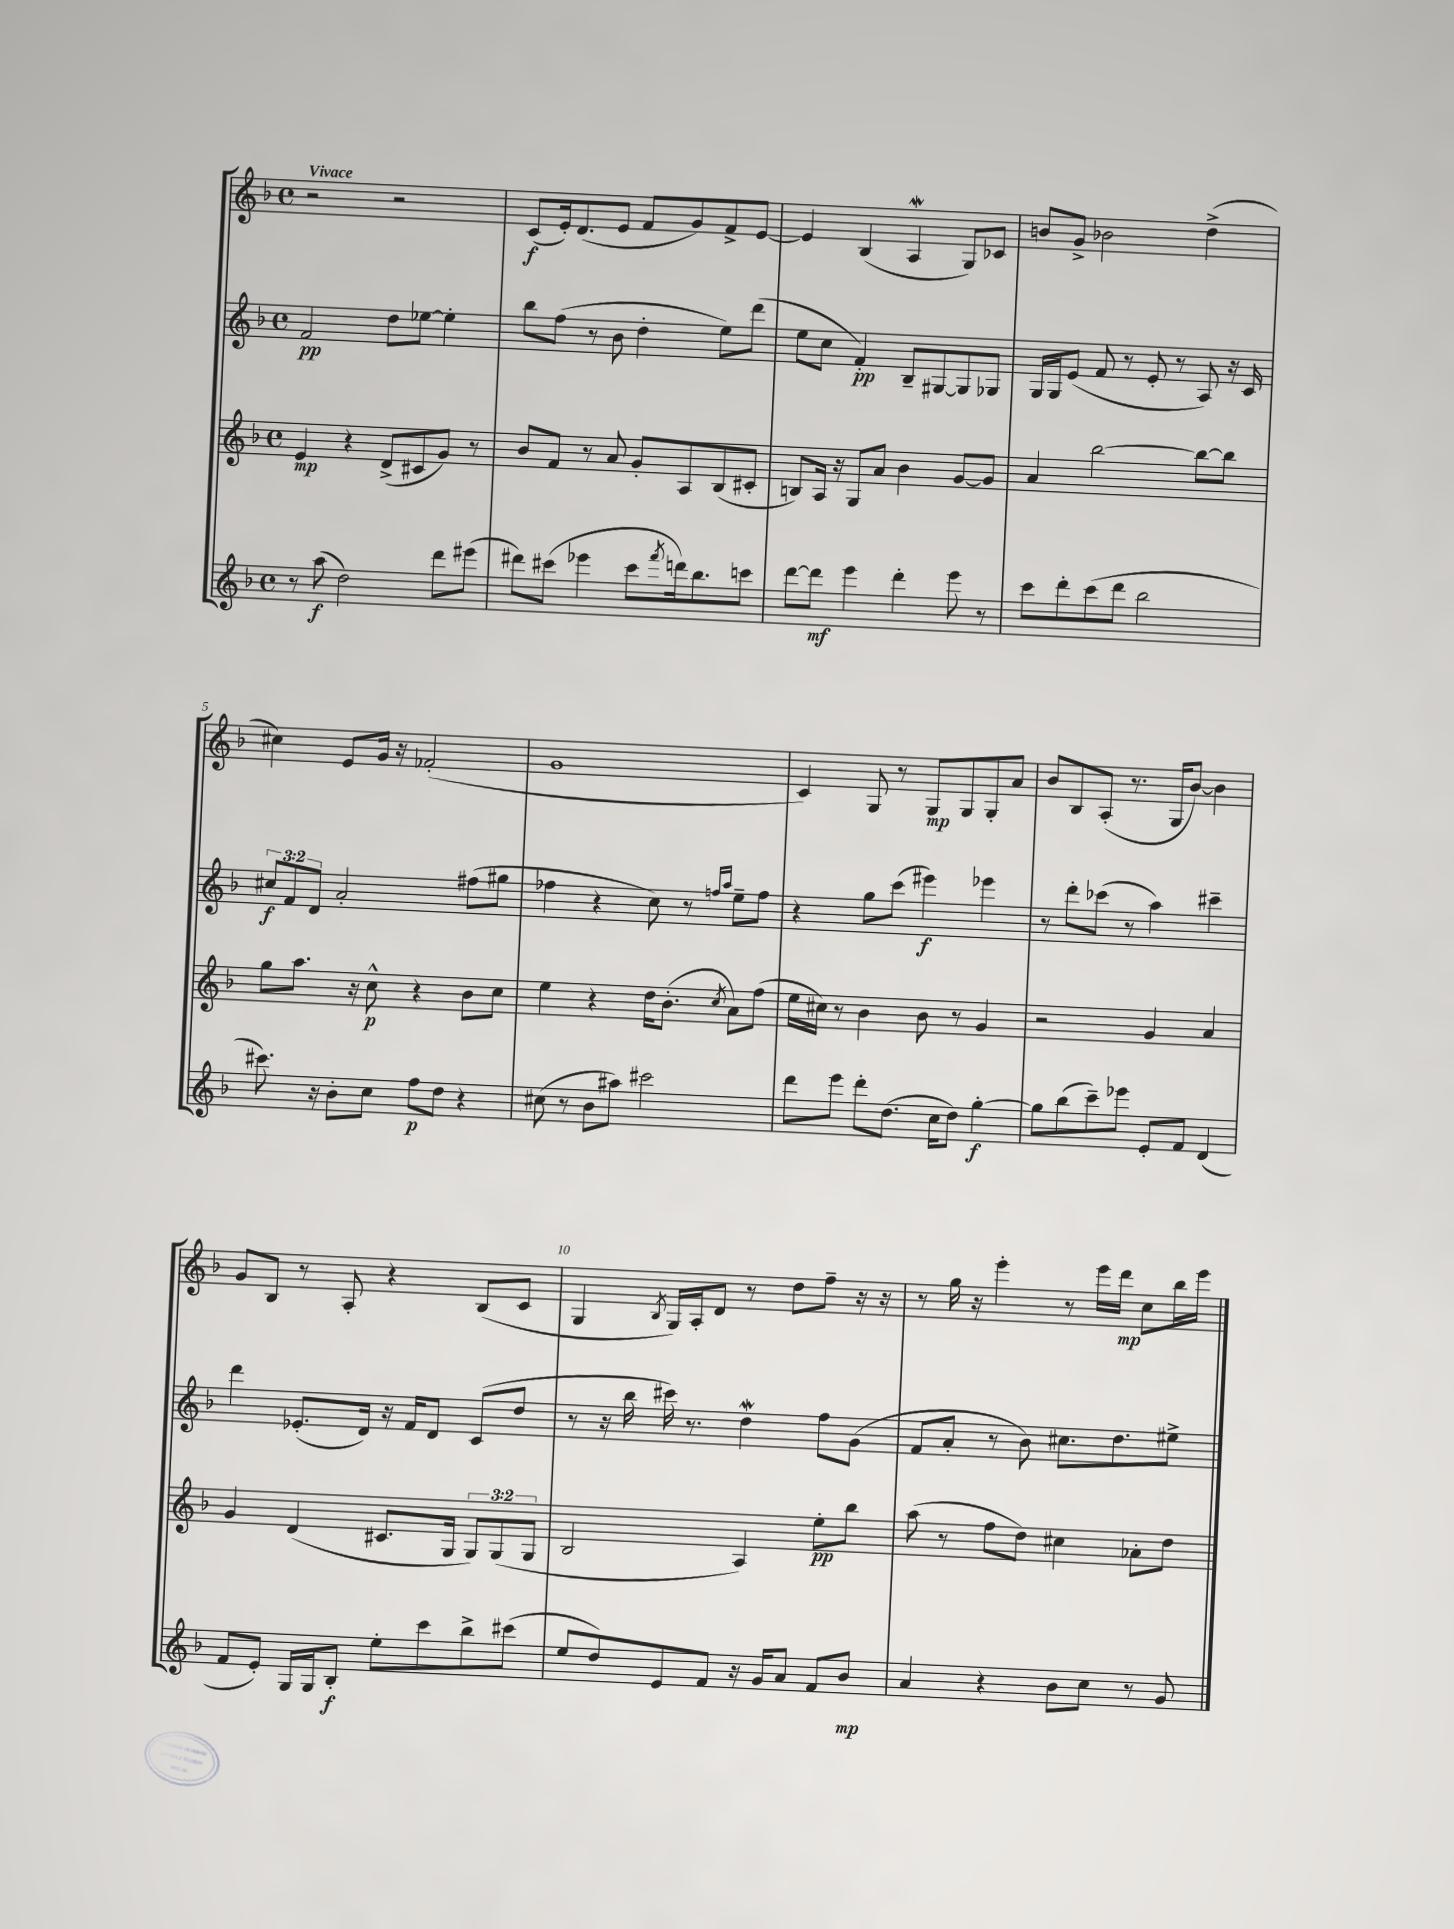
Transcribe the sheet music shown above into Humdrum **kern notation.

**kern	**kern	**kern	**kern
*staff4	*staff3	*staff2	*staff1
*clefG2	*clefG2	*clefG2	*clefG2
*k[b-]	*k[b-]	*k[b-]	*k[b-]
*M4/4	*M4/4	*M4/4	*M4/4
*met(c)	*met(c)	*met(c)	*met(c)
8r	4e/	2f/	2r
(8aa\	.	.	.
2dd\)	4r	.	.
.	(8d^/L	8dd\L	2r
.	8c#/	[8ee-\J	.
8ddd\L	8g/J)	4ee-'\]	.
(8eee#\J	8r	.	.
=	=	=	=
8ddd#\L)	8b-/L	8bb-\L	(8c/L
(8ccc#\J	8f/J	(8ff\J	16e'/k)
.	.	.	(8.d/
4eee-\	8r	8r	.
.	8a/	8b-\	8e/J
8ccc#\L	8g'/L	4dd'\	8f/L
8qfff/	.	.	.
16ddd\k)	8A/	.	8g/)
8.bb-\	.	.	.
.	(8B-/	8ee\L)	8f^/
8ccc\J	8c#'/J	(8ddd\J	[8e/J
=	=	=	=
[8ddd\L	8B/L)	8ee\L	4e/]
8ddd\]J	16A/Jk	8cc\J	.
.	16r	.	.
4eee\	8G/L	4f'/)	(4B-/
.	8a/J	.	.
4ddd'\	4b-\	8B-~/L	4A/
.	.	[8G#/	.
8eee\	[8g/L	8G#/]	8G/L)
8r	8g/]J	8G-/J	8c-/J
=	=	=	=
8ccc\L	4a/	16G/LL	8b/L
.	.	16G/J	.
8ddd'\	.	(8e/J	8g^/J
(8ccc\	[2bb-\	8f/	2b-\
8ddd\J	.	8r	.
2bb-\	.	8e'/	.
.	.	8r	.
.	8bb-\_L	8A/)	(4dd^\
.	8bb-\]J	16r	.
.	.	16c/	.
=	=	=	=
8.ccc#\)	8gg\L	12cc#/L	4cc#\)
.	.	12f/	.
.	8.aa\J	.	.
.	.	12d/J	.
16r	.	.	.
8b-'\L	.	2a'/	8e/L
.	16r	.	.
8cc\J	8cc^^\	.	16g/Jk
.	.	.	16r
8ff\L	4r	.	(2f-'/
8dd\J	.	.	.
4r	8b-\L	(8ff#\L	.
.	8cc\J	8gg#\J	.
=	=	=	=
(8cc#\	4ee\	4ff-\	1g
8r	.	.	.
8b-\L	4r	4r	.
8aa#\J)	.	.	.
2ccc#\	16dd\LK	8cc\)	.
.	(8.b-'\J	.	.
.	.	8r	.
.	.	16qqff/LL	.
.	8qcc/	16qqaa/JJ	.
.	8a\L)	8ee~\L	.
.	(8ff\J	8ff\J	.
=	=	=	=
8ddd\L	16ee\LL	4r	4c/)
.	16cc#\JJ)	.	.
8eee\J	8r	.	.
8ddd'\L	4b-\	8gg\L	8G/
(8.dd\J	.	(8ccc\J	8r
.	8b-\	4eee#\)	8G/L
16cc\LK	.	.	.
8dd\J)	8r	.	8G/
[4gg'\	4g/	4eee-\	8G'/
.	.	.	8a/J
=	=	=	=
8gg\]L	2r	8r	8b-/L
(8bb-\	.	8ddd'\L	8B-/
8ccc~\)	.	(8ccc-\J	(8A'/J
8eee-\J	.	8r	8.r
8e'/L	4g/	4aa\)	.
.	.	.	16G/LK
8f/J	.	.	[8b-/J)
(4d/	4a/	4ccc#~\	4b-\]
=	=	=	=
8f/L	4g/	4ddd\	8g/L
8e'/J)	.	.	8B-/J
16G/LL	(4d/	(8.e-'/L	8r
16G/J	.	.	.
8B-'/J	.	.	8A'/
.	.	16d/Jk)	.
8ee'\L	8.c#/L	16r	4r
.	.	16f/LK	.
8ccc\	.	8d/J	.
.	16G/Jk	.	.
8bb-^\	12G/L)	(8c/L	(8B-/L
.	(12G/	.	.
(8ccc#\J	.	8dd/J	8c/J
.	12G/J	.	.
=	=	=	=
8ee/L	2B-/	8r	4G/
8dd/)	.	16r	.
.	.	16bb-\	.
.	.	.	8qB-/
8e/	.	16ccc#\)	16G/LL)
.	.	8.r	16A'/J
8f/J	.	.	8d/J
16r	4A/)	4dd\	8r
16g/LK	.	.	.
8a/J	.	.	8dd\L
8f/L	8ee'\L	8ff\L	8ff~\J
8b-/J	8bb-\J	(8g\J	16r
.	.	.	16r
=	=	=	=
4a/	(8aa\	8f/L	8r
.	8r	8a'/J	16gg\
.	.	.	16r
4r	8ff\L	8r	4eee'\
.	8dd\J)	8b-\)	.
8b-\L	4cc#\	8.cc#\L	8r
8cc\J	.	.	16eee\LL
.	.	8.dd\	16ddd\JJ
8r	8a-'\L	.	8cc\L
8g/	8dd\J	8ee#^\J	16bb-\L
.	.	.	16eee\JJ
==	==	==	==
*-	*-	*-	*-
